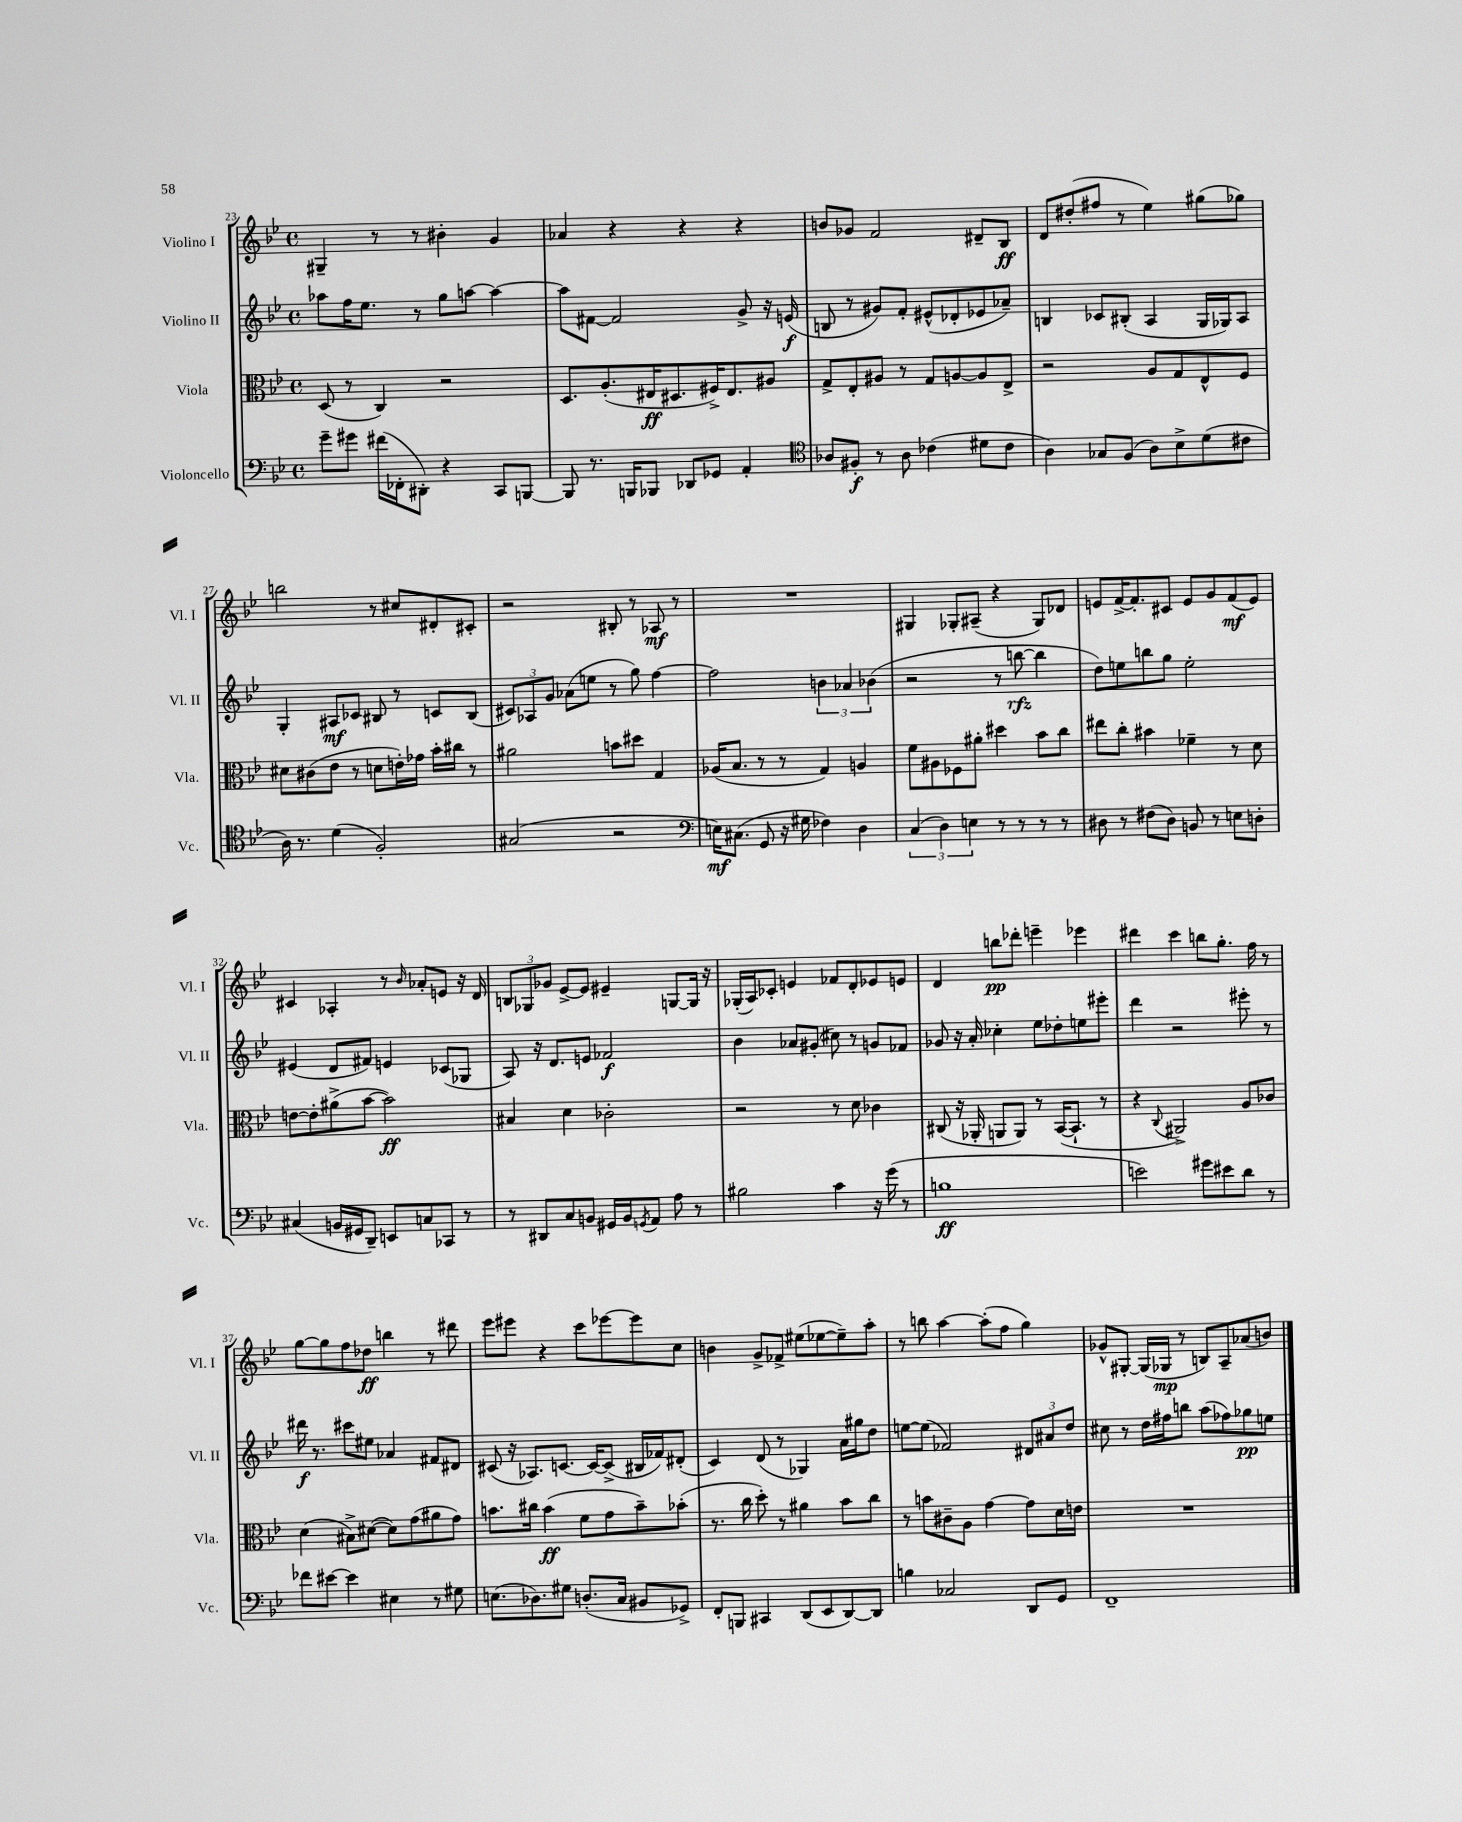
<<
\new StaffGroup <<
\new Staff = "s0" \with { instrumentName = "Violino I" shortInstrumentName = "Vl. I" } {
    \clef treble \key bes \major \defaultTimeSignature \time 4/4
    gis4-- r8 r8 bis'4-. g'4 |
    aes'4 r4 r4 r4 |
    b'8 ges'8 f'2 dis'8-- bes8\ff |
    d'8 dis''8-.( fis''8 r8 ees''4) gis''8( ges''8) |
    b''2 r8 cis''8 dis'8-. cis'8-. |
    r2 bis8-. r8 aes8\mf r8 |
    R1 |
    gis4 ges8-. ais8--( r4 ges8) des'8 |
    e'8 f'16~-> f'8.-. cis'8 e'8 g'8 f'8\mf( e'8) |
    cis'4 aes4-. r8 \grace { bes'16 } aes'8-. e'8 r16 d'16 |
    \tuplet 3/2 { b8 ges8 ges'8 } ees'8~-> ees'8 eis'4-- g8~ g16 r16 |
    ges16-.( a16) ces'8-. e'4 fes'8 d'8-. ees'8 e'8 |
    d'4 b''8\pp des'''8-. e'''4-- ees'''4 |
    dis'''4 c'''4 b''8 g''8.-. f''16 r8 |
    g''8~ g''8 f''8 des''8\ff b''4 r8 dis'''8 |
    ees'''8 eis'''8 r4 c'''8 ees'''8~ ees'''8 c''8 |
    b'4 g'8-> fes'8-> eis''8( ees''8~ ees''8--) a''8-. |
    r8 b''8 a''4~ a''8-.( f''8 g''4) |
    ges'8-^ gis8~-. gis16( ges16\mp r8 b8) a8-- aes'8( b'8) \bar "|." |
}
\new Staff = "s1" \with { instrumentName = "Violino II" shortInstrumentName = "Vl. II" } {
    \clef treble \key bes \major \defaultTimeSignature \time 4/4
    aes''8 f''16 ees''8. r8 g''8 a''8~ a''4~ |
    a''8 fis'8~ fis'2 g'8-> r16 e'16\f( |
    b8 r8 gis'8) f'8-. eis'8-^( des'8-. ees'8 aes'8--) |
    b4 ces'8 bis8-.( a4 g16 ges16) a8 |
    g4-. ais8\mf ces'8 bis8 r8 c'8 bis8( |
    \tuplet 3/2 { cis'8) aes8 g'8 } aes'8( e''8 r8 g''8) f''4~ |
    f''2 \tuplet 3/2 { b'4 aes'4 bes'4( } |
    r2 r8 b''8~\rfz b''4 |
    d''8) e''8 b''8 g''8 e''2-. |
    eis'4( d'8 fis'8) e'4 ces'8( ges8 |
    a8) r16 d'8. e'8 fes'2\f |
    bes'4 aes'8 gis'8-.( cis''8) r8 g'8 fes'8 |
    ges'8 r16 a'16-. ces''4-. ees''8 des''8-. e''8 eis'''8-. |
    d'''4 r2 eis'''8-. r8 |
    dis'''16\f r8. cis'''8 eis''8 aes'4 fis'8 dis'8 |
    cis'8( r16 aes8.) c'8.~ c'16~ c'8->( bis16 fes'16) dis'8-.( |
    c'4) d'8( r8 ges4) a'16 gis''16 d''8 |
    e''8~ e''8( fes'2) \tuplet 3/2 { dis'8 ais'8 d''8 } |
    cis''8 r8 d''16 fis''16 b''8 a''8( fes''8) ges''8\pp e''8 \bar "|." |
}
\new Staff = "s2" \with { instrumentName = "Viola" shortInstrumentName = "Vla." } {
    \clef alto \key bes \major \defaultTimeSignature \time 4/4
    d8( r8 c4) r2 |
    d8. a8.-.( eis16\ff dis8. fis16->) eis8. ais8 |
    g8-> ees8-. ais8 r8 g8 a8~ a8 ees8-> |
    r2 a8 g8 ees8-^ f8 |
    dis'8 cis'8( ees'8 r8 d'8 e'16-.) ges'16 bes'16-. cis''16 r8 |
    ais'2 b'8 dis''8 g4 |
    aes16( bes8. r8 r8 g4) a4 |
    f'8 ais8 fes8 ais'8-. dis''4 bes'8 c''8 |
    eis''8 c''8-. bis'4 fes'4-- r8 d'8 |
    e'8~ e'8-. ais'8->( bes'8~ bes'2\ff) |
    bis4 d'4 ces'2-. |
    r2 r8 d'8 ces'4 |
    cis8( r16 aes,16-. a,8 a,8) r8 bes,16~( bes,8.-! r8 |
    r4 \appoggiatura { c8 } ais,2->) a8 ces'8 |
    d'4( bis8->) dis'8~( dis'8) g'8( ais'8 g'8) |
    b'8. cis''16 b'4\ff( f'8 g'8 b'8--) bes'8-.( |
    r8. c''16 d''8-.) r8 ais'4 bes'8 c''8 |
    r8 b'8 cis'8-- a8 g'4~ g'8 d'16 e'16 |
    R1 \bar "|." |
}
\new Staff = "s3" \with { instrumentName = "Violoncello" shortInstrumentName = "Vc." } {
    \clef bass \key bes \major \defaultTimeSignature \time 4/4
    g'8-- gis'8 fis'16( fes,16-. dis,8-.) r4 c,8 b,,8~ |
    b,,8 r8. b,,16 bes,,8 des,8 ges,8 a,4-. |
    \clef tenor aes8 fis8-.\f r8 aes8 ces'4( dis'8 ces'8 |
    a4) ges8 f8( a8) bes8-> d'8( cis'8 |
    a16) r8. d'4( f2-.) |
    gis2( r2 |
    \clef bass e16\mf) cis8.( g,8 r16 gis16 fes4) d4 |
    \tuplet 3/2 { c4( d4) e4 } r8 r8 r8 r8 |
    dis8 r8 fis8( dis8) b,8 r8 e8 d8-. |
    cis4( b,16 gis,16 d,8--) e,8 c8 ces,8 r8 |
    r8 dis,8 c8 b,8 gis,16 b,16 \acciaccatura { g,8 } a,8 a8 r8 |
    bis2 c'4 r16 g'16( r8 |
    b1\ff |
    e'2) gis'8 eis'8 d'8 r8 |
    fes'8 eis'8~ eis'4 eis4 r8 gis8 |
    e8.( des8.) gis8 d8.-.( c16 bis,8 ges,8->) |
    f,8-. b,,8 cis,4 d,8( ees,8 d,8~) d,8 |
    b4 ces2 d,8 g,8 |
    f,1-- \bar "|." |
}
>>
>>
\layout { \context { \Score currentBarNumber = #23 } }
